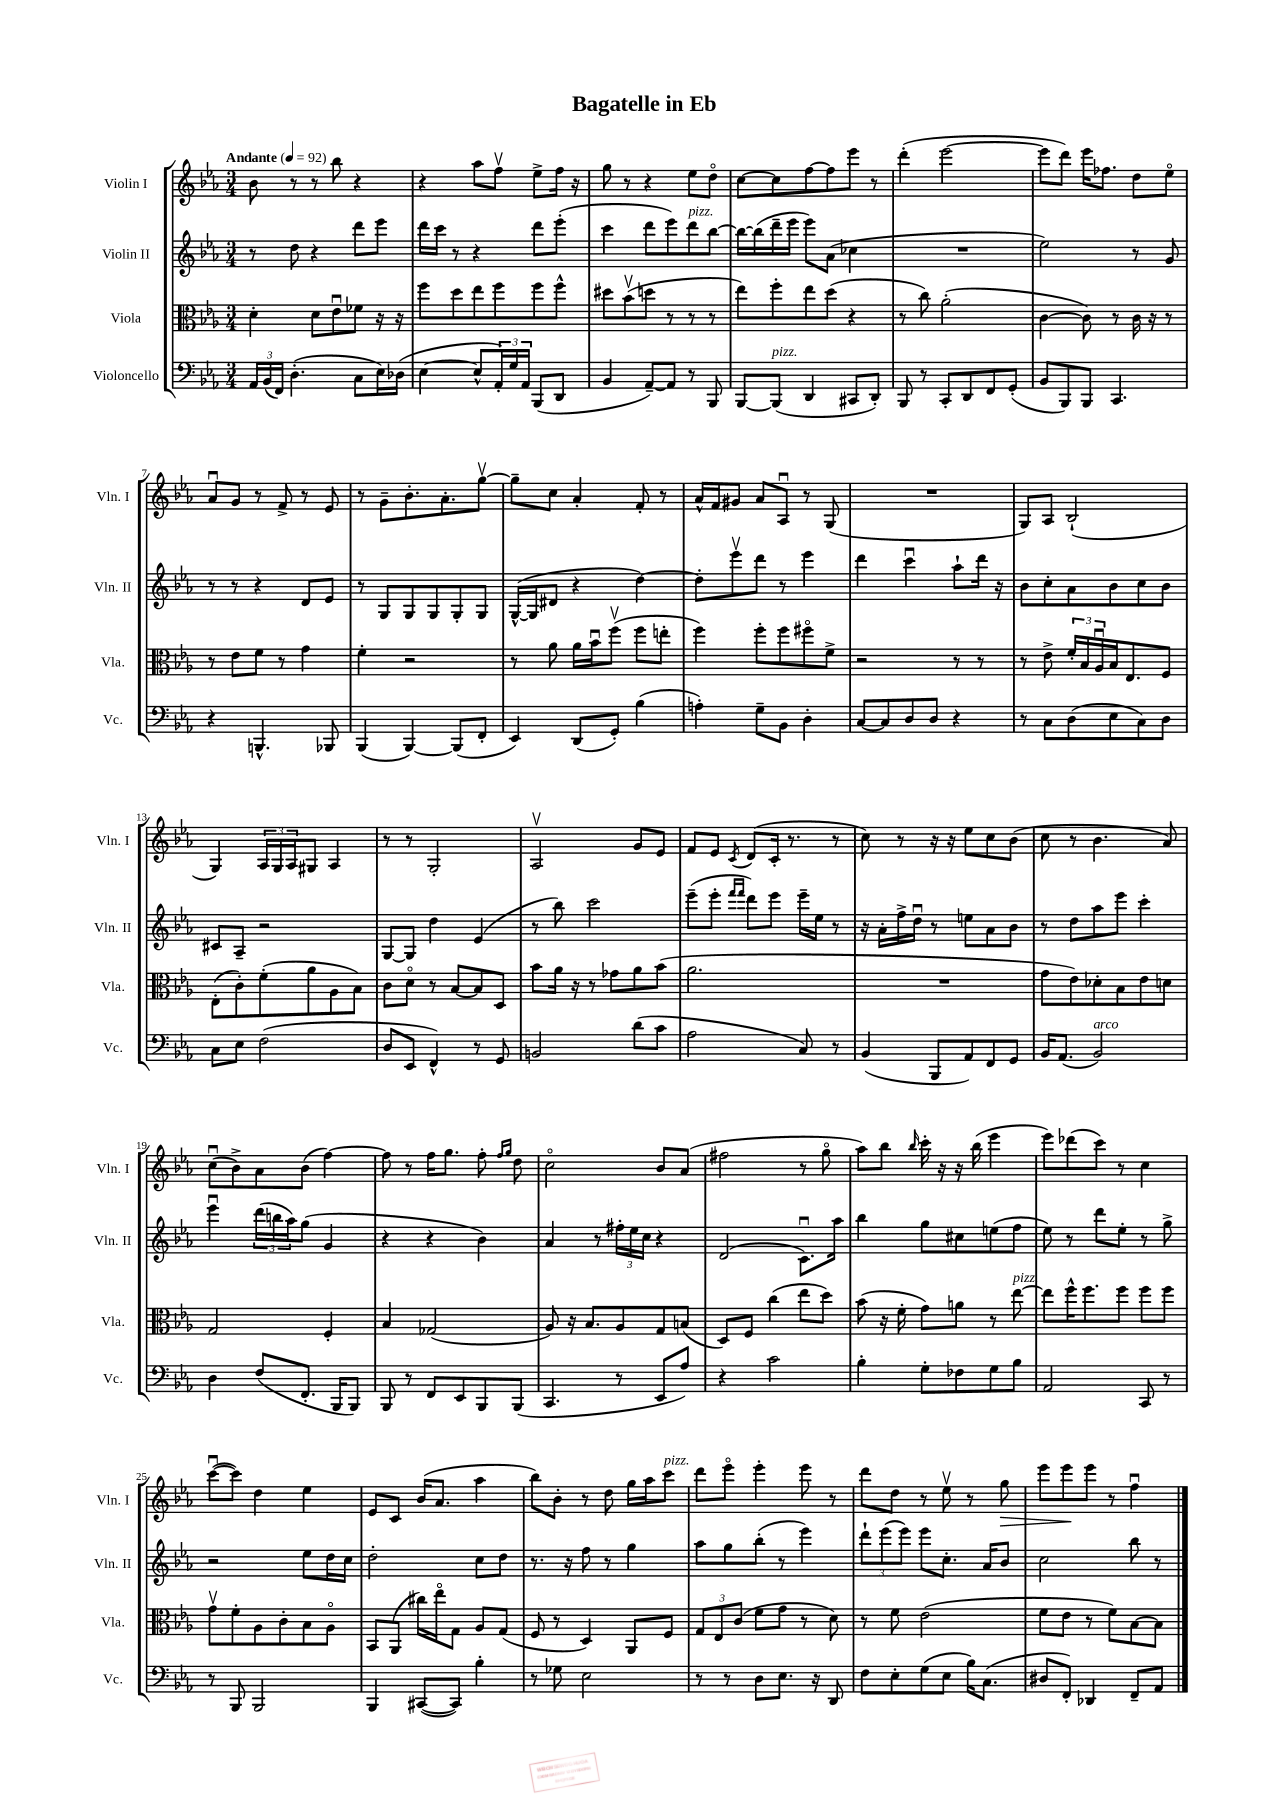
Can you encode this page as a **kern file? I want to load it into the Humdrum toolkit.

**kern	**kern	**kern	**kern	**dynam
*part4	*part3	*part2	*part1	*part1
*staff4	*staff3	*staff2	*staff1	*staff1
*I"Violoncello	*I"Viola	*I"Violin II	*I"Violin I	*
*I'Vc.	*I'Vla.	*I'Vln. II	*I'Vln. I	*
*clefF4	*clefC3	*clefG2	*clefG2	*
*k[b-e-a-]	*k[b-e-a-]	*k[b-e-a-]	*k[b-e-a-]	*
*M3/4	*M3/4	*M3/4	*M3/4	*
*MM92	*MM92	*MM92	*MM92	*
=1	=1	=1	=1	=1
!	!	!	!LO:TX:a:B:t=Andante	!
24AA-/LL	4d'\	8r	8b-\	.
(24BB-/	.	.	.	.
24FF/JJ)	.	.	.	.
(4.D'\	.	8dd\	8r	.
.	8d\L	4r	8r	.
.	8e-u\	.	8bb-\	.
8C\L	8f-X\J	8ddd\L	4r	.
16E-\L)	16r	8eee-\J	.	.
(16D-X\JJ	16r	.	.	.
=2	=2	=2	=2	=2
[4E-\	8ff\L	16ddd\LL	4r	.
.	.	16ccc\JJ	.	.
.	8dd\	8r	.	.
8E-^^/L]	8ee-\	4r	8aa-\L	.
24AA-'/L)	8ff\	.	8ffv\J	.
24G/	.	.	.	.
24AA-/JJ	.	.	.	.
(8BBB-/L	8ff\	8ddd\L	8ee-^\L	.
8DD/J	8ff^^\J	(8eee-'\J	16ff\Jk	.
.	.	.	16r	.
=3	=3	=3	=3	=3
4BB-/	8dd#X\L	4ccc\	8gg\	.
.	(8b-v\	.	8r	.
[8AA-~/L)	8ddn\J	8ddd\L	4r	.
8AA-/J]	8r	8eee-\)	.	.
!	!	!LO:TX:a:i:t=pizz.	!	!
8r	8r	8ddd\	8ee-\L	.
8BBB-/	8r	[8bb-\J	8dd\J	.
=4	=4	=4	=4	=4
[8BBB-/L	8ee-\L)	16bb-\LL_	[8cc\L	.
.	.	(16bb-\]	.	.
!LO:TX:a:i:t=pizz.	!	!	!	!
(8BBB-/J]	8ff'\	16ddd~\	8cc\]	.
.	.	16eee-\JJ	.	.
4DD/	8ee-\	8eee-\L)	[8ff\	.
.	(8dd\J	(8a-\J	8ff\]	.
8CC#X/L	4r	4cc-X\	8eee-\J	.
8DD'/J)	.	.	8r	.
=5	=5	=5	=5	=5
8BBB-/	8r	2.r	(4ddd'\	.
8r	8cc\)	.	.	.
8CC'/L	(2a-'\	.	[2eee-\	.
8DD/	.	.	.	.
8FF/	.	.	.	.
(8GG'/J	.	.	.	.
=6	=6	=6	=6	=6
8BB-/L	[4c\	2ee-\)	8eee-\L]	.
8BBB-/)	.	.	8ddd\J)	.
8BBB-/J	8c\])	.	16eee-\KL	.
.	.	.	8.ff-X\J	.
4.CC/	8r	.	.	.
.	16c\	8r	8dd\L	.
.	16r	.	.	.
.	8r	8g/	8ee-\J	.
!!LO:LB:g=z
=7	=7	=7	=7	=7
4r	8r	8r	8a-u/L	.
.	8e-\L	8r	8g/J	.
4.BBBn^^/	8f\J	4r	8r	.
.	8r	.	8f^/	.
.	4g\	8d/L	8r	.
8BBB-X/	.	8e-/J	8e-/	.
=8	=8	=8	=8	=8
(4BBB-/	4f'\	8r	8r	.
.	.	8G/L	8g~\L	.
[4BBB-/)	2r	8G/	8.b-'\	.
.	.	8G/	.	.
.	.	.	8.a-'\	.
(8BBB-/L]	.	8G'/	.	.
8FF'/J	.	8G/J	[8ggv\J	.
=9	=9	=9	=9	=9
4EE-/)	8r	([16G^^/LL	8gg~\L]	.
.	.	16G/J]	.	.
.	8a-\	8d#X/J	8cc\J	.
(8DD/L	16a-\LL	4r	4a-'/	.
.	16b-u\J	.	.	.
8GG'/J)	(8ffv\J	.	.	.
(4B-\	8ff\L	[4dd\)	8f'/	.
.	8een'\J	.	8r	.
=10	=10	=10	=10	=10
4An'\)	4ff\)	8dd'\L]	16a-^^/LL	.
.	.	.	16f/J	.
.	.	8eee-v\	8g#X/J	.
8G~\L	8ff'\L	8ddd\J	8a-/L	.
8BB-\J	8ff\	8r	8A-u/J	.
4D'\	8ff#X\	4eee-\	8r	.
.	8f^\J	.	(8G/	.
=11	=11	=11	=11	=11
[8C/L	2r	4ddd\	2.r	.
8C/]	.	.	.	.
8D/	.	4cccu\	.	.
8D/J	.	.	.	.
4r	8r	8aa-`\L	.	.
.	8r	16ddd\Jk	.	.
.	.	16r	.	.
=12	=12	=12	=12	=12
8r	8r	8b-\L	8G/L)	.
8C\L	8e-^\	8cc'\	8A-/J	.
(8D\	24f'/LL	8a-\	(2B-`/	.
.	24B-/	.	.	.
.	24A-u/	.	.	.
8E-\	16B-/J	8b-\	.	.
.	8.E-/	.	.	.
8C\)	.	8cc\	.	.
8D\J	8F/J	8b-\J	.	.
!!LO:LB:g=z
=13	=13	=13	=13	=13
8C\L	(8E-'\L	8c#X/L	4G/)	.
8E-\J	8c'\)	8A-~/J	.	.
(2F\	(8f'\	2r	24A-/LL	.
.	.	.	24G/	.
.	.	.	24A-/J	.
.	8a-\	.	8G#X/J	.
.	8A-\	.	4A-/	.
.	8B-\J)	.	.	.
=14	=14	=14	=14	=14
8D/L	8c\L	[8G/L	8r	.
8EE-/J	8d\J	8G/J]	8r	.
4FF^^/)	8r	4dd\	2G'/	.
.	[8B-/L	.	.	.
8r	8B-/]	(4e-/	.	.
8GG/	8D/J	.	.	.
=15	=15	=15	=15	=15
2BBn/	8b-\L	8r	2A-v/	.
.	16a-\Jk	8bb-\)	.	.
.	16r	.	.	.
.	8r	2ccc\	.	.
.	8g-X\L	.	.	.
(8d\L	8a-\	.	8g/L	.
8c\J	(8b-\J	.	8e-/J	.
=16	=16	=16	=16	=16
2A-\	2.a-\	(8eee-~\L	8f/L	.
.	.	8eee-'\J	8e-/J	.
.	.	16qqfff/LL	.	.
.	.	16qqfff/JJ	8qc/	.
.	.	8ddd\L)	(8d/L	.
.	.	8eee-\J	16c'/Jk	.
.	.	.	8.r	.
8C/)	.	16eee-~\LL	.	.
.	.	16ee-\JJ	.	.
8r	.	8r	8r	.
=17	=17	=17	=17	=17
(4BB-/	2.r	16r	8cc\)	.
.	.	16a-'\LL	.	.
.	.	16ff^\	8r	.
.	.	16ddu\JJ	.	.
8BBB-/L	.	8r	16r	.
.	.	.	16r	.
8AA-/)	.	8een\L	8ee-\L	.
8FF/	.	8a-\	8cc\	.
8GG/J	.	8b-\J	(8b-\J	.
=18	=18	=18	=18	=18
16BB-/KL	8g\L	8r	8cc\	.
(8.AA-/J	.	.	.	.
.	8e-\)	8dd\L	8r	.
!LO:TX:a:i:t=arco	!	!	!	!
2BB-/)	8d-X'\	8aa-\	4.b-\	.
.	8B-\	8eee-\J	.	.
.	8e-\	4ccc'\	.	.
.	8dn\J	.	8a-/)	.
!!LO:LB:g=z
=19	=19	=19	=19	=19
4D\	2G/	4eee-u\	(8ccu\L	.
.	.	.	8b-^\)	.
(8F/L	.	(24ddd\LL	8a-\	.
.	.	24bbn\	.	.
.	.	24aa-\J)	.	.
8.FF'/J	.	(8gg\J	(8b-\J	.
.	4F'/	4g/	[4ff\)	.
16BBB-/KL	.	.	.	.
8BBB-/J)	.	.	.	.
=20	=20	=20	=20	=20
8BBB-/	4B-/	4r	8ff\]	.
8r	.	.	8r	.
8FF/L	(2G-X/	4r	16ff\KL	.
.	.	.	8.gg\J	.
8EE-/	.	.	.	.
8BBB-/	.	4b-\)	8ff'\	.
.	.	.	16qqff/LL	.
.	.	.	16qqgg/JJ	.
(8BBB-/J	.	.	8dd\	.
=21	=21	=21	=21	=21
4.CC/	8A-/)	4a-/	2cc\	.
.	16r	.	.	.
.	8.B-/L	.	.	.
.	.	8r	.	.
8r	8A-/	24ff#X'\LL	.	.
.	.	24ee-\	.	.
.	.	24cc\JJ	.	.
8EE-/L	8G/	4r	8b-/L	.
8A-/J)	(8Bn/J	.	(8a-/J	.
=22	=22	=22	=22	=22
4r	8D/L)	(2d/	2ff#X\	.
.	8F/J	.	.	.
2c\	(4cc\	.	.	.
.	8ee-\L	8.cu\L)	8r	.
.	8dd\J)	.	8gg\	.
.	.	16aa-\Jk	.	.
=23	=23	=23	=23	=23
4B-'\	(8b-\	4bb-\	8aa-\L)	.
.	16r	.	8bb-\J	.
.	16f'\	.	.	.
.	.	.	16qqbb-/	.
8G'\L	8g\L)	8gg\L	16ccc'\	.
.	.	.	16r	.
8F-X\	8an\J	8cc#X\	16r	.
.	.	.	(16bb-\	.
8G\	8r	(8een\	4eee-\	.
!	!LO:TX:a:i:t=pizz.	!	!	!
8B-\J	[8ee-\	8ff\J	.	.
=24	=24	=24	=24	=24
2AA-/	8ee-\L]	8ee-\)	8eee-\L)	.
.	16ff^^\K	8r	(8ddd-X\	.
.	8.ff\	.	.	.
.	.	8ddd\L	8ccc\J)	.
.	8ff\J	8ee-'\J	8r	.
8CC/	8ff\L	8r	4cc\	.
8r	8ff\J	8gg^\	.	.
!!LO:LB:g=z
=25	=25	=25	=25	=25
8r	8gv\L	2r	([8cccu\L	.
8BBB-/	8f'\	.	8ccc\J])	.
2BBB-/	8A-\	.	4dd\	.
.	8c'\	.	.	.
.	8B-\	8ee-\L	4ee-\	.
.	8A-\J	16dd\L	.	.
.	.	16cc\JJ	.	.
=26	=26	=26	=26	=26
4BBB-/	8BB-/L	2dd'\	8e-/L	.
.	(8AA-/J	.	8c/J	.
([8CC#X/L	16cc#X\LL)	.	(16b-/KL	.
.	16ee-\J	.	8.a-/J	.
8CC#/J])	8G\J	.	.	.
4B-'\	8A-/L	8cc\L	4aa-\	.
.	(8G/J	8dd\J	.	.
=27	=27	=27	=27	=27
8r	8F/	8.r	8bb-\L)	.
8G-X\	8r	.	8b-'\J	.
.	.	16r	.	.
2E-\	4D/)	8ff\	8r	.
.	.	8r	8dd\	.
.	8AA-/L	4gg\	16gg\LL	.
.	.	.	16aa-\J	.
!	!	!	!LO:TX:a:i:t=pizz.	!
.	8F/J	.	8ccc\J	.
=28	=28	=28	=28	=28
8r	12G/L	8aa-\L	8ddd\L	.
.	12E-/	.	.	.
8r	.	8gg\	8eee-\J	.
.	(12c/J	.	.	.
8D\L	8f\L	(8bb-'\J	4eee-'\	.
8.E-\J	8g\J	8r	.	.
.	8r	4eee-\)	8eee-\	.
16r	.	.	.	.
8DD/	8d\)	.	8r	.
=29	=29	=29	=29	=29
8F\L	8r	12ddd`\L	8ddd\L	.
.	.	(12eee-\	.	.
8E-'\	8f\	.	8dd\J	.
.	.	12eee-\J)	.	.
(8G\	(2e-\	8eee-\L	8r	.
8E-\J	.	8.cc'\J	8ee-v\	.
16B-\KL)	.	.	8r	.
(8.C\J	.	16a-/KL	.	.
!	!	!	!	!LO:HP:b
.	.	8b-/J	8gg\	>
=30	=30	=30	=30	=30
8D#X/L	8f\L	2cc\	8eee-\L	.
8FF'/J)	8e-\J	.	8eee-\	.
4DD-X/	8r	.	8eee-\J	]
.	8f\L)	.	8r	.
8FF~/L	[8B-\	8bb-\	4ffu\	.
8AA-/J	8B-\J]	8r	.	.
==	==	==	==	==
*-	*-	*-	*-	*-
